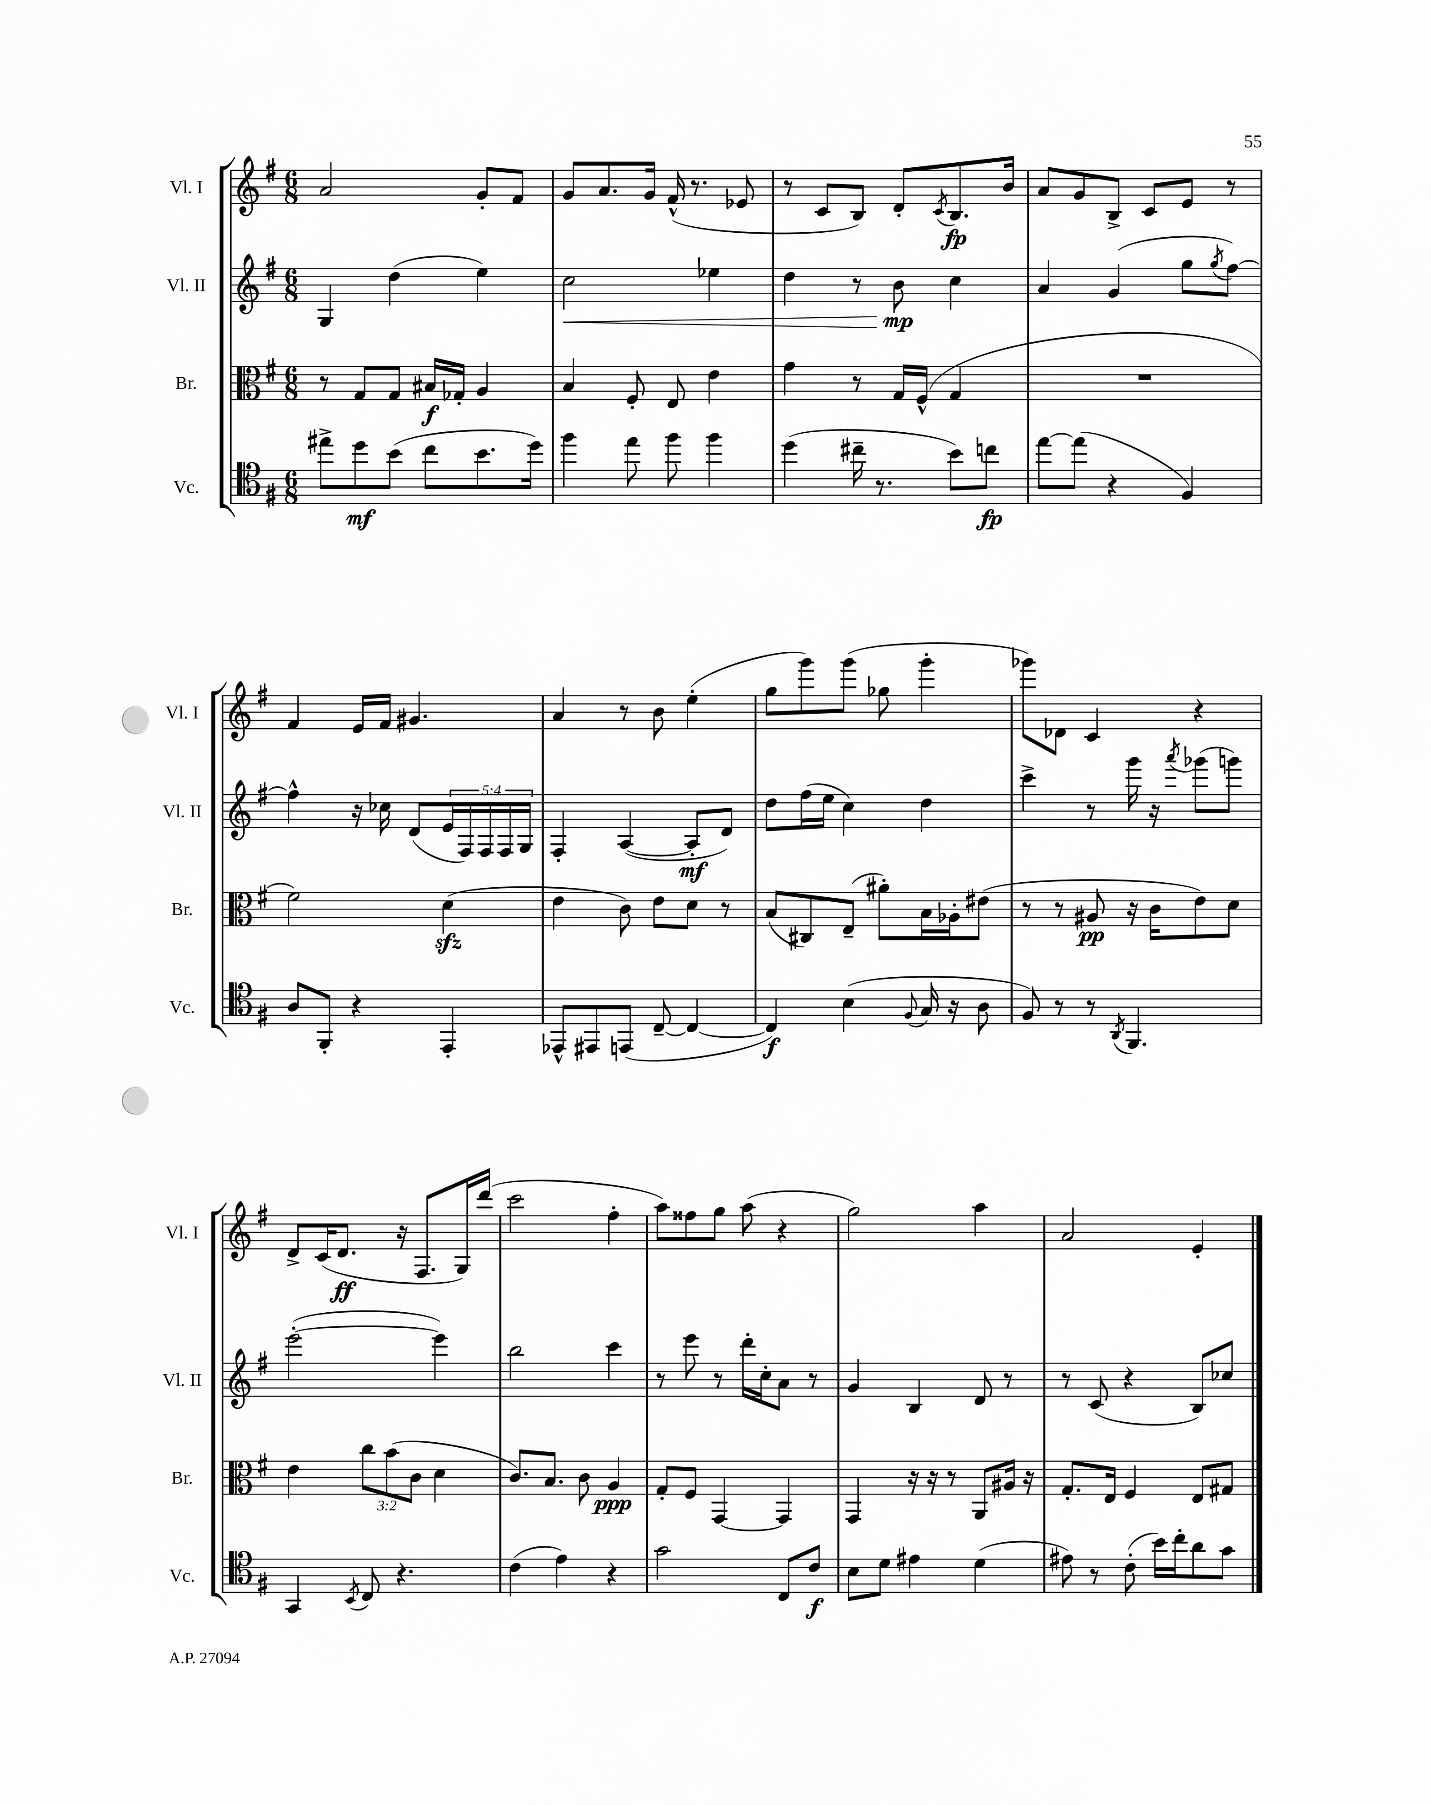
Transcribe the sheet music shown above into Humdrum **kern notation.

**kern	**kern	**kern	**kern
*staff4	*staff3	*staff2	*staff1
*clefC4	*clefC3	*clefG2	*clefG2
*k[f#]	*k[f#]	*k[f#]	*k[f#]
*M6/8	*M6/8	*M6/8	*M6/8
8ee#^	8r	4G	2a
8dd	8G	.	.
(8b	8G	(4dd	.
8cc	16B#	.	.
.	16G-'	.	.
8.b	4A	4ee)	8g'
.	.	.	8f#
16dd)	.	.	.
=	=	=	=
4ff#	4B	2cc	8g
.	.	.	8.a
8ee	8F#'	.	.
.	.	.	16g
8ff#	8E	.	(16f#^^
.	.	.	8.r
4ff#	4e	4ee-	.
.	.	.	8e-
=	=	=	=
(4dd	4g	4dd	8r
.	.	.	8c
16cc#~	8r	8r	8B)
8.r	.	.	.
.	16G	8b	8d'
.	(16F#^^	.	.
.	.	.	8qc
8b)	4G	4cc	8.B
8cc	.	.	.
.	.	.	16b
=	=	=	=
[8ee	2.r	4a	8a
(8ee]	.	.	8g
4r	.	(4g	8B^
.	.	.	8c
4F#)	.	8gg	8e
.	.	8qgg	.
.	.	[8ff#)	8r
=	=	=	=
8A	2f#)	4ff#^^]	4f#
8FF#'	.	.	.
4r	.	16r	16e
.	.	16cc-	16f#
.	.	(8d	4.g#
4EE'	(4d	20e	.
.	.	20F#)	.
.	.	20F#	.
.	.	20F#	.
.	.	20G	.
=	=	=	=
8EE-^^	4e	4F#'	4a
8EE#	.	.	.
(8EE	8c)	([4A	8r
[8C~	8e	.	8b
4C_	8d	8A']	(4ee'
.	8r	8d)	.
=	=	=	=
4C])	(8B	8dd	8gg
.	8C#)	(16ff#	8ggg)
.	.	16ee	.
(4B	(8E~	4cc)	(8ggg
.	8a#')	.	8gg-
8qqF#	.	.	.
16G	16B	4dd	4ggg'
16r	16A-'	.	.
8A	(8e#	.	.
=	=	=	=
8F#)	8r	4ccc^	8ggg-)
8r	8r	.	8d-
8r	8A#	8r	4c
8qAA	.	.	.
4.FF#	16r	16ggg	.
.	16c	16r	.
.	.	8qaaa	.
.	8e)	(8ggg-	4r
.	8d	8ggg)	.
=	=	=	=
4GG	4e	([2eee'	8d^
.	.	.	(16c
.	.	.	8.d
8qBB	.	.	.
8C	12cc	.	.
.	(12b	.	.
4.r	.	.	16r
.	12c	.	.
.	.	.	8.F#
.	4d	4eee])	.
.	.	.	16G)
.	.	.	(16ddd
=	=	=	=
(4c	8.c)	2bb	2ccc
.	8.B	.	.
4e)	.	.	.
.	8c	.	.
4r	4A	4ccc	4ff#'
=	=	=	=
2g	8G'	8r	8aa)
.	8F#	8eee	8ff##
.	[4GG	8r	8gg
.	.	16ddd'	(8aa
.	.	16cc'	.
8C	4GG]	8a	4r
8c	.	8r	.
=	=	=	=
8B	4GG	4g	2gg)
8d	.	.	.
4e#	16r	4B	.
.	16r	.	.
.	8r	.	.
(4d	8AA	8d	4aa
.	16A#	8r	.
.	16r	.	.
=	=	=	=
8e#)	8.G'	8r	2a
8r	.	(8c	.
.	16E	.	.
(8c'	4F#	4r	.
16b)	.	.	.
16cc'	.	.	.
8a	8E	8B)	4e'
8g	8G#	8cc-	.
==	==	==	==
*-	*-	*-	*-
